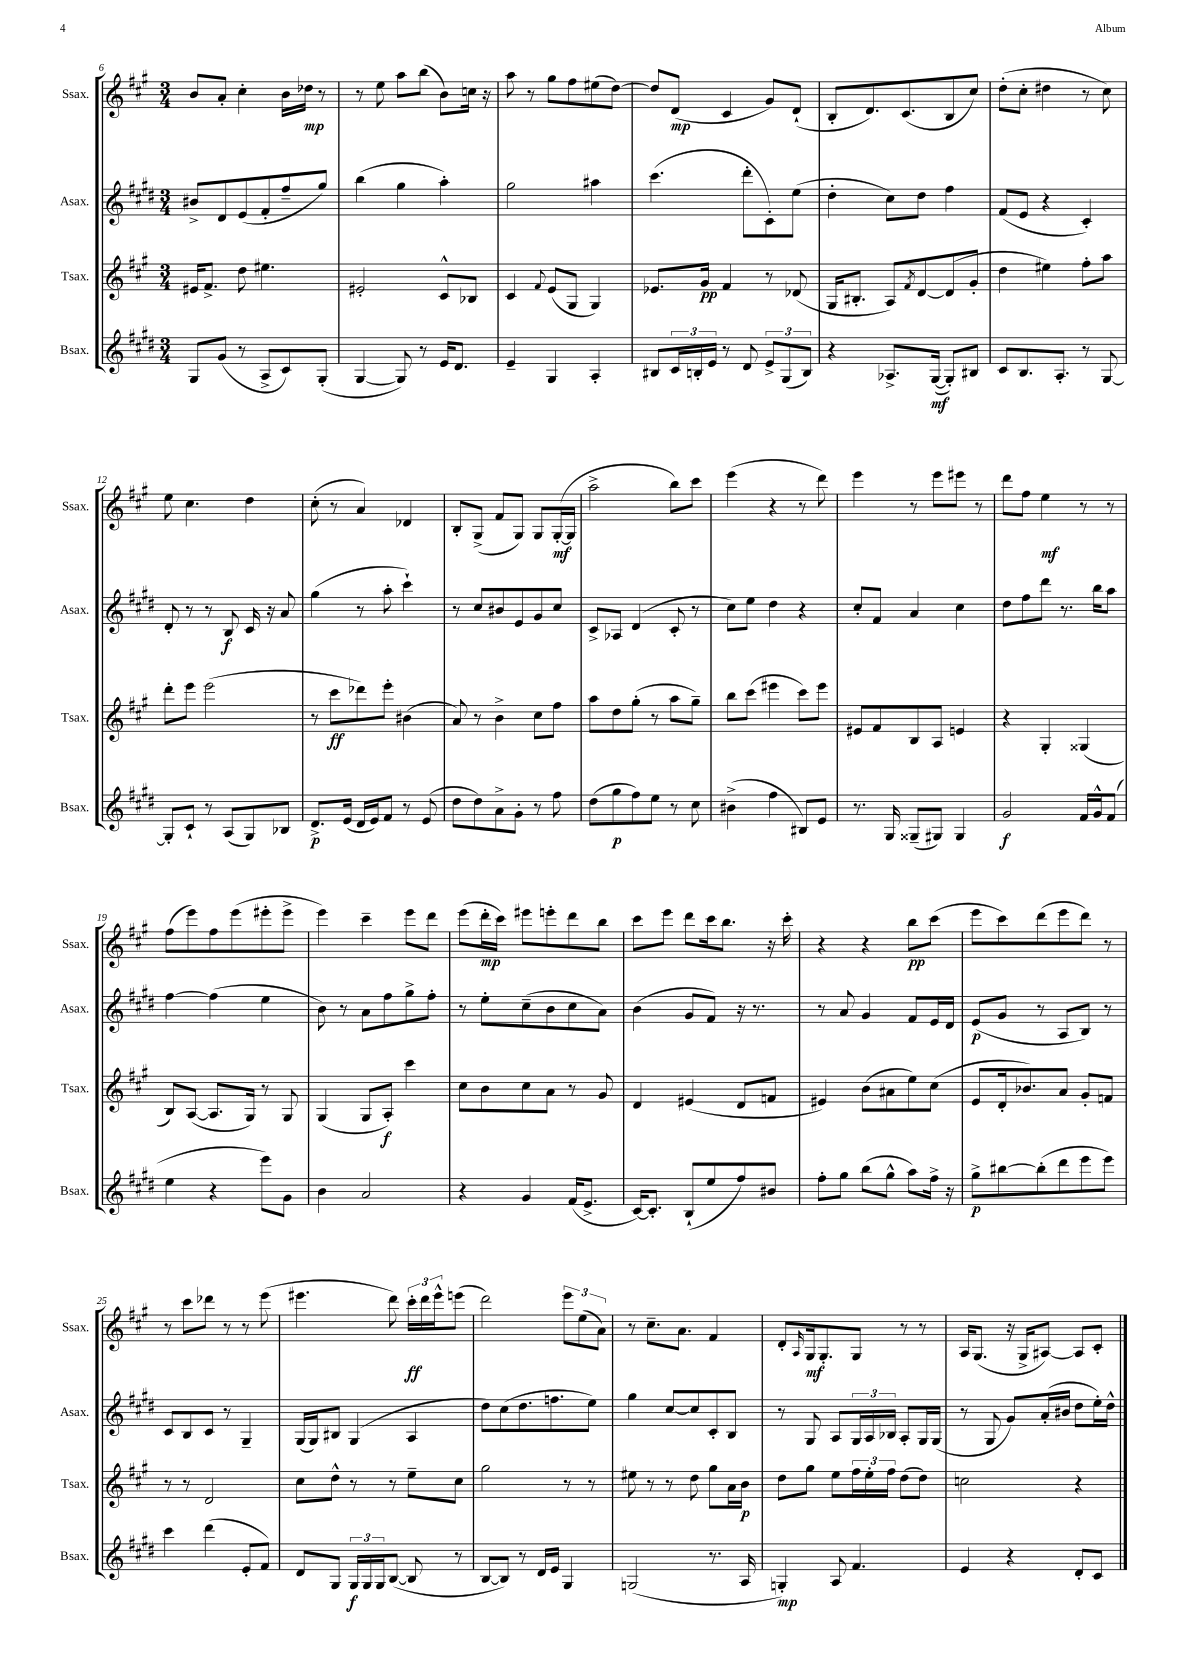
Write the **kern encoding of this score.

**kern	**dynam	**kern	**dynam	**kern	**dynam	**kern	**dynam
*part4	*part4	*part3	*part3	*part2	*part2	*part1	*part1
*staff4	*staff4	*staff3	*staff3	*staff2	*staff2	*staff1	*staff1
*I"Bsax.	*	*I"Tsax.	*	*I"Asax.	*	*I"Ssax.	*
*I'Bsax.	*	*I'Tsax.	*	*I'Asax.	*	*I'Ssax.	*
*clefG2	*	*clefG2	*	*clefG2	*	*clefG2	*
*k[f#c#g#d#]	*	*k[f#c#g#]	*	*k[f#c#g#d#]	*	*k[f#c#g#]	*
*M3/4	*	*M3/4	*	*M3/4	*	*M3/4	*
=6	=6	=6	=6	=6	=6	=6	=6
8G#/L	.	16e#X/KL	.	8b#X^/L	.	8b/L	.
.	.	8.f#^/J	.	.	.	.	.
(8g#/J	.	.	.	8d#/	.	8a'/J	.
8r	.	8dd\	.	(8e/	.	4cc#'\	.
8A^/L	.	4.ee#X\	.	8f#'/	.	.	.
8c#/)	.	.	.	8ff#~/	.	16b\LL	.
.	.	.	.	.	.	16dd-X\JJ	mp
(8G#'/J	.	.	.	8gg#/J)	.	8r	.
=7	=7	=7	=7	=7	=7	=7	=7
[4G#/	.	2e#X'/	.	(4bb\	.	8r	.
.	.	.	.	.	.	8ee\	.
8G#/])	.	.	.	4gg#\	.	8aa\L	.
8r	.	.	.	.	.	(8bb\J	.
16e/KL	.	8c#^^/L	.	4aa'\)	.	8b\L)	.
8.d#/J	.	.	.	.	.	.	.
.	.	8B-X/J	.	.	.	16ccn\Jk	.
.	.	.	.	.	.	16r	.
=8	=8	=8	=8	=8	=8	=8	=8
4e~/	.	4c#/	.	2gg#\	.	8aa\	.
.	.	.	.	.	.	8r	.
.	.	8qqf#/	.	.	.	.	.
4G#/	.	(8e/L	.	.	.	8gg#\L	.
.	.	8G#/J	.	.	.	8ff#\	.
4A'/	.	4G#/)	.	4aa#X\	.	(8ee#X\	.
.	.	.	.	.	.	[8dd\J)	.
=9	=9	=9	=9	=9	=9	=9	=9
8B#X/L	.	8.e-X/L	.	(4.ccc#\	.	8dd/L]	.
24c#/L	.	.	.	.	.	(8d/J	mp
24Bn'/	.	.	.	.	.	.	.
.	.	16g#/Jk	pp	.	.	.	.
24e/JJ	.	.	.	.	.	.	.
8r	.	4f#/	.	.	.	4c#/	.
8d#/	.	.	.	8ddd#'\L	.	.	.
12e^/L	.	8r	.	8c#'\)	.	8g#/L)	.
(12G#/	.	.	.	.	.	.	.
.	.	(8d-X/	.	(8ee\J	.	(8d`/J	.
12B/J)	.	.	.	.	.	.	.
=10	=10	=10	=10	=10	=10	=10	=10
4r	.	16G#/KL	.	4dd#'\	.	8B'/L	.
.	.	8.B#X'/J	.	.	.	.	.
.	.	.	.	.	.	8.d/)	.
8.A-X^/L	.	8A/L)	.	8cc#\L)	.	.	.
.	.	.	.	.	.	(8.c#/	.
.	.	8qf#/	.	.	.	.	.
.	.	[8d/	.	8dd#\J	.	.	.
([16G#/Jk	mf	.	.	.	.	.	.
8G#'/L])	.	(8d/]	.	4ff#\	.	8B/	.
8B#X/J	.	8g#'/J	.	.	.	8cc#/J)	.
=11	=11	=11	=11	=11	=11	=11	=11
8c#/L	.	4dd\	.	(8f#/L	.	(8dd'\L	.
8.B/	.	.	.	8e/J	.	8cc#'\J	.
.	.	4ee#X\)	.	4r	.	4dd#X\	.
8.A'/J	.	.	.	.	.	.	.
8r	.	8ff#'\L	.	4c#'/)	.	8r	.
[8G#/	.	8aa\J	.	.	.	8cc#\)	.
!!LO:LB:g=z
=12	=12	=12	=12	=12	=12	=12	=12
8G#'/L]	.	8ddd'\L	.	8d#'/	.	8ee\	.
8c#`/J	.	8eee\J	.	8r	.	4.cc#\	.
8r	.	(2eee\	.	8r	.	.	.
(8A/L	.	.	.	8B/	f	.	.
8G#/)	.	.	.	16c#/	.	4dd\	.
.	.	.	.	16r	.	.	.
8B-X/J	.	.	.	8a/	.	.	.
=13	=13	=13	=13	=13	=13	=13	=13
8.d#^/L	p	8r	.	(4gg#\	.	(8cc#'\	.
.	.	8ccc#\L	ff	.	.	8r	.
(16e/Jk	.	.	.	.	.	.	.
16d#/LL	.	8ddd-X\)	.	8r	.	4a/)	.
16e/J)	.	.	.	.	.	.	.
8f#/J	.	8eee'\J	.	8aa'\	.	.	.
8r	.	(4b#X\	.	4ccc#`\)	.	4d-X/	.
(8e/	.	.	.	.	.	.	.
=14	=14	=14	=14	=14	=14	=14	=14
8dd#\L	.	8a/)	.	8r	.	8B'/L	.
8dd#\)	.	8r	.	8cc#/L	.	(8G#^/J	.
8a^\	.	4b^\	.	8b#X/	.	8f#/L	.
8g#'\J	.	.	.	8e/	.	8G#/J)	.
8r	.	8cc#\L	.	8g#/	.	8G#/L	.
8ff#\	.	8ff#\J	.	8cc#/J	.	([16G#'/L	mf
.	.	.	.	.	.	16G#/JJ]	.
=15	=15	=15	=15	=15	=15	=15	=15
(8dd#\L	.	8aa\L	.	8c#^/L	.	2aa^\	.
8gg#\	p	8dd\	.	8A-X/J	.	.	.
8ff#\)	.	(8gg#'\J	.	(4d#/	.	.	.
8ee\J	.	8r	.	.	.	.	.
8r	.	8aa\L	.	8c#'/	.	8bb\L)	.
8cc#\	.	8gg#~\J)	.	8r	.	8ccc#\J	.
=16	=16	=16	=16	=16	=16	=16	=16
(4b#X^\	.	8bb\L	.	8cc#\L)	.	(4eee\	.
.	.	(8ccc#\J	.	8ee\J	.	.	.
4ff#\	.	4eee#X\	.	4dd#\	.	4r	.
8B#X/L)	.	8ccc#\L)	.	4r	.	8r	.
8e/J	.	8eee#\J	.	.	.	8ddd\)	.
=17	=17	=17	=17	=17	=17	=17	=17
8.r	.	8e#X/L	.	8cc#'/L	.	4eee\	.
.	.	8f#/	.	8f#/J	.	.	.
16G#/	.	.	.	.	.	.	.
(8G##X~/L	.	8B/	.	4a/	.	8r	.
8G#X/J)	.	8A/J	.	.	.	8eee\L	.
4G#/	.	4en/	.	4cc#\	.	8eee#X\J	.
.	.	.	.	.	.	8r	.
=18	=18	=18	=18	=18	=18	=18	=18
2g#/	f	4r	.	8dd#\L	.	8ddd\L	.
.	.	.	.	8ff#\	.	8ff#\J	.
.	.	4G#'/	.	8ddd#\J	.	4ee\	mf
.	.	.	.	8.r	.	.	.
16f#/LL	.	(4G##X/	.	.	.	8r	.
16g#^^/J	.	.	.	16bb\KL	.	.	.
(8f#/J	.	.	.	8aa\J	.	8r	.
!!LO:LB:g=z
=19	=19	=19	=19	=19	=19	=19	=19
4ee\	.	8B/L)	.	[4ff#\	.	(8ff#\L	.
.	.	([8A/J	.	.	.	8eee\)	.
4r	.	8.A/L]	.	(4ff#\]	.	8ff#\	.
.	.	.	.	.	.	(8eee\	.
.	.	16G#/Jk)	.	.	.	.	.
8eee\L)	.	8r	.	4ee\	.	8eee#X'\	.
8g#\J	.	8G#/	.	.	.	8eee#^\J	.
=20	=20	=20	=20	=20	=20	=20	=20
4b\	.	(4G#/	.	8b\)	.	4eee\)	.
.	.	.	.	8r	.	.	.
2a/	.	8G#/L	.	8a\L	.	4ccc#~\	.
.	.	8A'/J)	f	8ff#\	.	.	.
.	.	4ccc#\	.	8gg#^\	.	8eee\L	.
.	.	.	.	8ff#'\J	.	8ddd\J	.
=21	=21	=21	=21	=21	=21	=21	=21
4r	.	8cc#\L	.	8r	.	(8eee\L	.
.	.	8b\	.	8ee'\L	.	16ddd'\L	mp
.	.	.	.	.	.	16ccc#\JJ)	.
4g#/	.	8cc#\	.	(8cc#~\	.	8eee#X\L	.
.	.	8a\J	.	8b\	.	8eeen'\	.
(16f#/KL	.	8r	.	8cc#\	.	8ddd\	.
8.e^/J	.	.	.	.	.	.	.
.	.	8g#/	.	8a\J)	.	8bb\J	.
=22	=22	=22	=22	=22	=22	=22	=22
[16c#/KL)	.	4d/	.	(4b\	.	8ccc#\L	.
8.c#'/J]	.	.	.	.	.	.	.
.	.	.	.	.	.	8eee\J	.
(8B`/L	.	(4e#X/	.	8g#/L	.	8ddd\L	.
8ee/	.	.	.	8f#/J)	.	16ccc#\k	.
.	.	.	.	.	.	8.bb\J	.
8ff#/)	.	8d/L	.	16r	.	.	.
.	.	.	.	8.r	.	.	.
8b#X/J	.	8fn/J	.	.	.	16r	.
.	.	.	.	.	.	16ccc#'\	.
=23	=23	=23	=23	=23	=23	=23	=23
8ff#'\L	.	4e#X/)	.	8r	.	4r	.
8gg#\J	.	.	.	8a/	.	.	.
(8bb\L	.	(8b\L	.	4g#/	.	4r	.
8gg#^^\J	.	8a#X\	.	.	.	.	.
8aa\L)	.	8ee\)	.	8f#/L	.	8bb\L	pp
16ff#^\Jk	.	(8cc#\J	.	16e/L	.	(8ccc#\J	.
16r	.	.	.	16d#/JJ	.	.	.
=24	=24	=24	=24	=24	=24	=24	=24
8gg#^\L	p	8e/L	.	(8e/L	p	8eee\L	.
[8bb#X\	.	16d'/k	.	8g#/J	.	8ccc#\)	.
.	.	8.b-X/)	.	.	.	.	.
(8bb#'\]	.	.	.	8r	.	(8ddd\	.
8ddd#\	.	8a/J	.	8A/L	.	8eee\	.
8eee\	.	8g#'/L	.	8B/J)	.	8ddd\J)	.
8eee\J)	.	8fn/J	.	8r	.	8r	.
!!LO:LB:g=z
=25	=25	=25	=25	=25	=25	=25	=25
4ccc#\	.	8r	.	8c#/L	.	8r	.
.	.	8r	.	8B/	.	8ccc#\L	.
(4ddd#\	.	2d/	.	8c#/J	.	8ddd-X\J	.
.	.	.	.	8r	.	8r	.
8e'/L	.	.	.	4G#~/	.	8r	.
8f#/J)	.	.	.	.	.	(8eee\	.
=26	=26	=26	=26	=26	=26	=26	=26
8d#/L	.	8cc#\L	.	(16G#/LL	.	4.eee#X\	.
.	.	.	.	16G#/J)	.	.	.
8G#/J	.	8dd^^\J	.	8B#X/J	.	.	.
24G#/LL	f	8r	.	(4G#/	.	.	.
24G#/	.	.	.	.	.	.	.
24G#/J	.	.	.	.	.	.	.
([8B/J	.	8r	.	.	.	8ddd\)	.
8B/]	.	8ee~\L	.	4A/	.	24ccc#'\LL	ff
.	.	.	.	.	.	24ddd\	.
.	.	.	.	.	.	24eee#^^\J	.
8r	.	8cc#\J	.	.	.	(8eeen\J	.
=27	=27	=27	=27	=27	=27	=27	=27
[8B/L	.	2gg#\	.	8dd#\L)	.	2ddd\)	.
8B/J])	.	.	.	(8cc#\	.	.	.
8r	.	.	.	8.dd#\	.	.	.
16d#/LL	.	.	.	.	.	.	.
16e/JJ	.	.	.	8.ffn\	.	.	.
4G#/	.	8r	.	.	.	12eee\L	.
.	.	.	.	.	.	(12ee\	.
.	.	8r	.	8ee\J)	.	.	.
.	.	.	.	.	.	12a\J)	.
=28	=28	=28	=28	=28	=28	=28	=28
(2Gn/	.	8ee#X\	.	4gg#\	.	8r	.
.	.	8r	.	.	.	8.cc#~\L	.
.	.	8r	.	[8cc#/L	.	.	.
.	.	.	.	.	.	8.a\J	.
.	.	8dd\	.	8cc#/]	.	.	.
8.r	.	8gg#\L	.	8c#'/	.	4f#/	.
.	.	16a\L	.	8B/J	.	.	.
16A/	.	16b\JJ	p	.	.	.	.
=29	=29	=29	=29	=29	=29	=29	=29
4Gn'/)	mp	8dd\L	.	8r	.	8d'/L	.
.	.	.	.	.	.	16qqA/	.
.	.	8gg#\J	.	8G#/	.	16G#/k	mf
.	.	.	.	.	.	8.G#'/	.
8A/	.	8ee\L	.	8A/L	.	.	.
4.f#/	.	24ff#\L	.	24G#/L	.	8G#/J	.
.	.	24ee'\	.	24A/	.	.	.
.	.	24ff#\JJ	.	24B-X/JJ	.	.	.
.	.	(8dd\L	.	8A'/L	.	8r	.
.	.	8dd\J)	.	16G#/L	.	8r	.
.	.	.	.	(16G#/JJ	.	.	.
=30	=30	=30	=30	=30	=30	=30	=30
4e/	.	2ccn\	.	8r	.	16A/KL	.
.	.	.	.	.	.	(8.G#/J	.
.	.	.	.	8G#/	.	.	.
4r	.	.	.	8g#/L)	.	16r	.
.	.	.	.	.	.	16G#^/KL	.
.	.	.	.	(16a'/L	.	[8A#X/J)	.
.	.	.	.	16b#X/JJ	.	.	.
8d#'/L	.	4r	.	8dd#\L	.	8A#/L]	.
8c#/J	.	.	.	16ee'\L)	.	8c#'/J	.
.	.	.	.	16dd#^^\JJ	.	.	.
==	==	==	==	==	==	==	==
*-	*-	*-	*-	*-	*-	*-	*-
